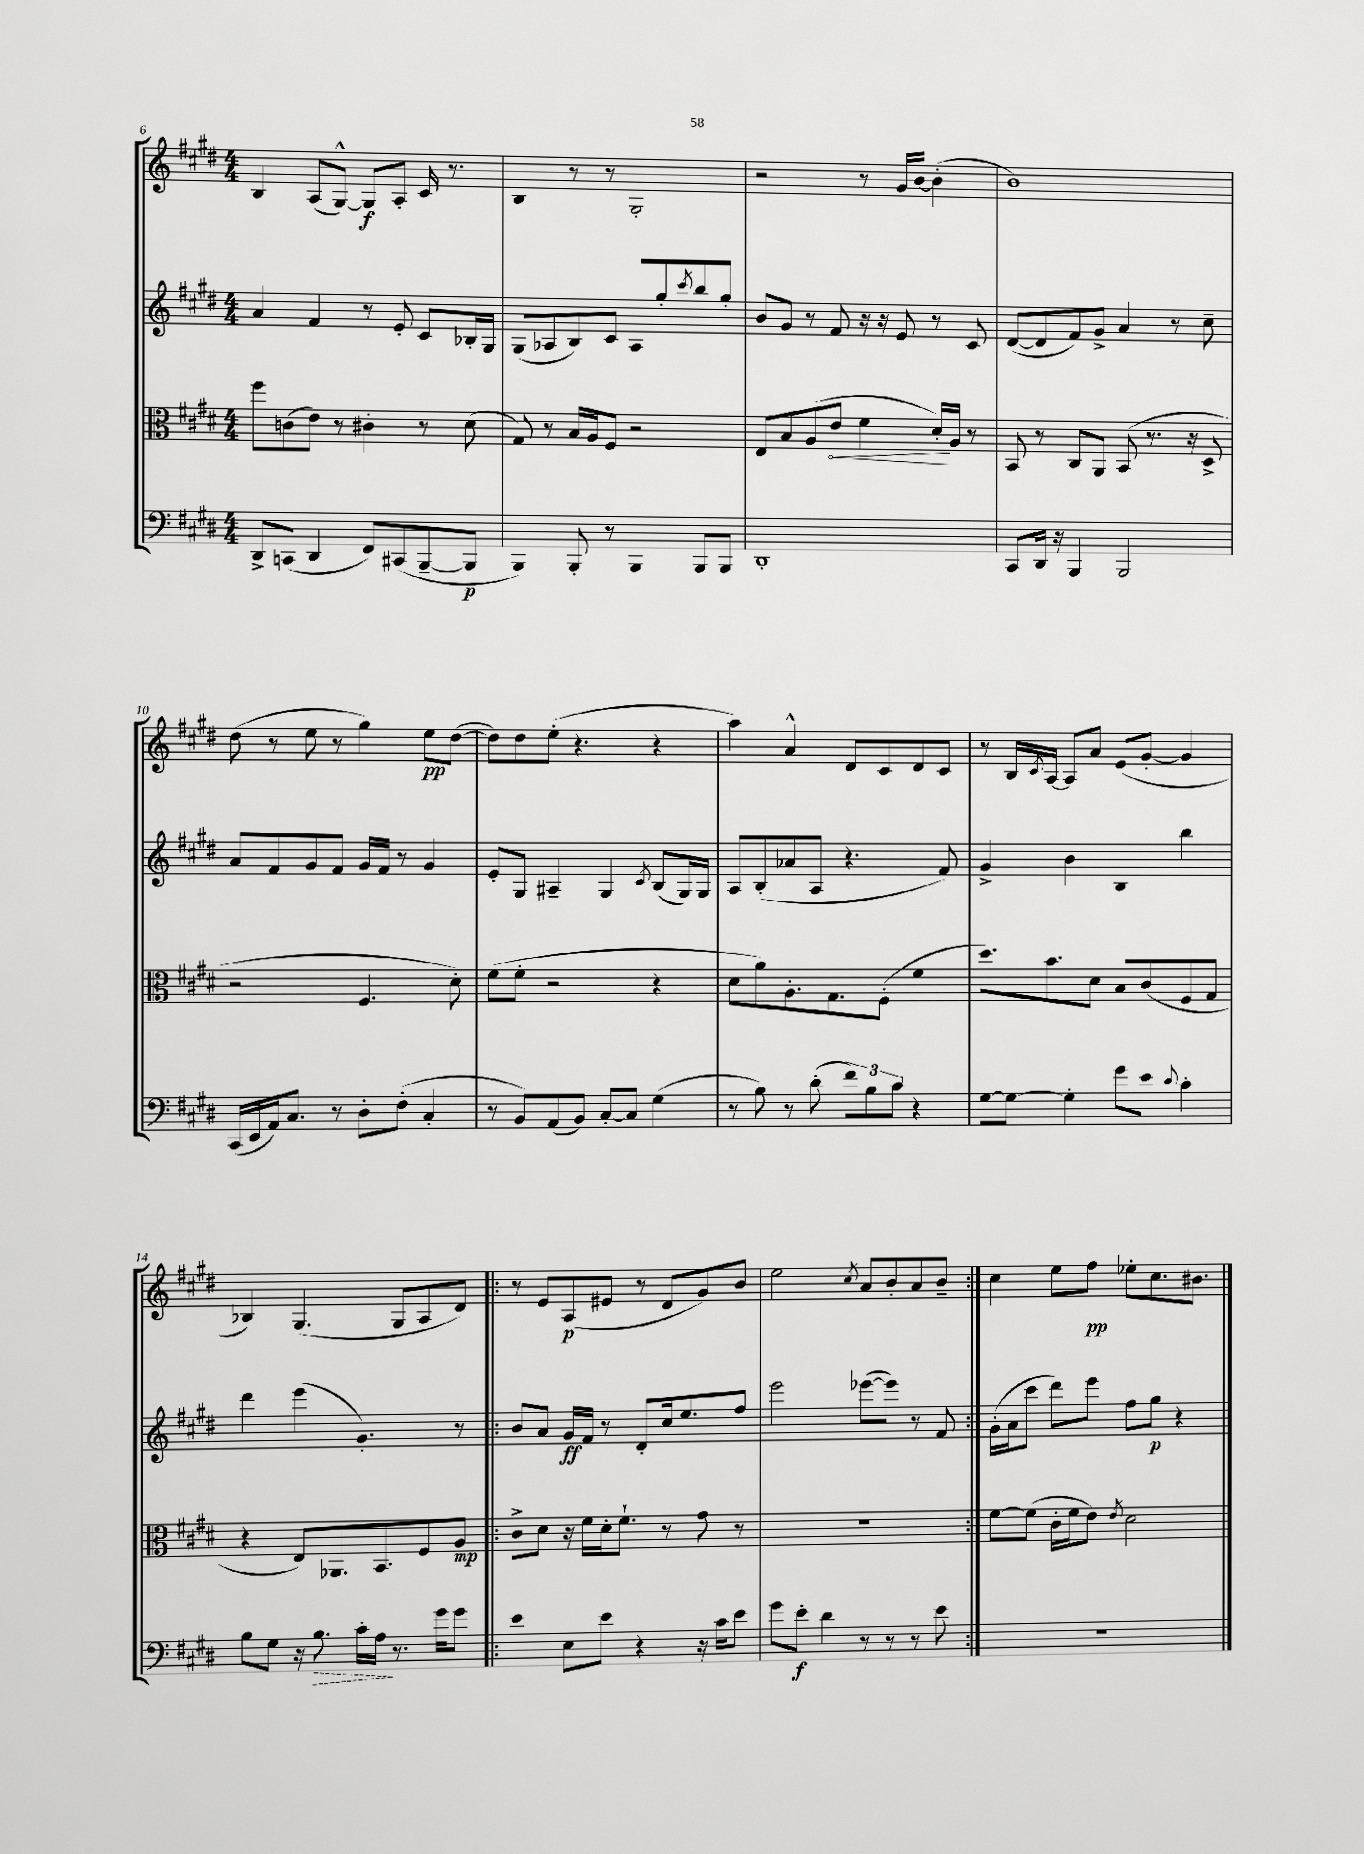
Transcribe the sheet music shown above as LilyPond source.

<<
\new StaffGroup <<
\new Staff = "s0" {
    \clef treble \key e \major \numericTimeSignature \time 4/4
    b4 a8( gis8~-^) gis8\f a8-. cis'16 r8. |
    b4 r8 r8 gis2-. |
    r2 r8 gis'16 b'16~ b'4-.( |
    b'1) |
    dis''8( r8 e''8 r8 gis''4) e''8\pp dis''8~( |
    dis''8) dis''8 e''8-.( r4. r4 |
    a''4) a'4-^ dis'8 cis'8 dis'8 cis'8 |
    r8 b16 \acciaccatura { cis'8 } a16~ a8 a'8 e'8( gis'8~-. gis'4 |
    bes4) gis4.( gis8 a8 dis'8) |
    \repeat volta 2 { r8 e'8 a8\p( eis'8 r8 dis'8 gis'8) b'8 |
    e''2 \acciaccatura { cis''8 } a'8 b'8-. a'8 b'8-- | }
    cis''4 e''8 fis''8\pp ees''8-. cis''8. bis'8. \bar "|." |
}
\new Staff = "s1" {
    \clef treble \key e \major \numericTimeSignature \time 4/4
    a'4 fis'4 r8 e'8-. cis'8 bes16-. gis16 |
    gis8( aes8 b8) cis'8 aes8 gis''8-. \acciaccatura { cis'''8 } b''8 gis''8-. |
    b'8 gis'8 r8 fis'8 r16 r16 e'8 r8 cis'8 |
    dis'8~( dis'8 fis'8) gis'8-> a'4 r8 cis''8-- |
    a'8 fis'8 gis'8 fis'8 gis'16 fis'16 r8 gis'4 |
    e'8-. gis8 ais4-- gis4 \acciaccatura { cis'8 } b8( gis16) gis16 |
    a8 b8-.( aes'8 a8 r4. fis'8) |
    gis'4-> b'4 b4 b''4 |
    dis'''4 e'''4( gis'4.-.) r8 |
    \repeat volta 2 { b'8 a'8 gis'16\ff fis'16 r8 dis'8-. cis''16 e''8. fis''8 |
    e'''2 ees'''8~( ees'''8) r8 fis'8 | }
    gis'16-.( a'16 cis'''8 dis'''8) e'''8 fis''8 gis''8\p r4 \bar "|." |
}
\new Staff = "s2" {
    \clef alto \key e \major \numericTimeSignature \time 4/4
    fis''8 c'8( e'8) r8 cis'4-. r8 dis'8( |
    gis8) r8 b16 a16 fis8 r2 |
    e8 b8 a8( \once \override Hairpin.circled-tip = ##t e'8\< fis'4 dis'16-.\!) a16 r8 |
    b,8 r8 cis8 a,8 b,8( r8. r16 dis8-> |
    r2 fis4. dis'8-.) |
    fis'8( fis'8-. r2 r4 |
    dis'8 a'8) a8.-. gis8. fis8-.( fis'4 |
    dis''8.) b'8. dis'8 b8 cis'8( fis8 gis8 |
    r4 e8) aes,8. b,8. fis8 a8\mp |
    \repeat volta 2 { cis'8-> dis'8 r16 fis'16 dis'16-. fis'8.-! r8 gis'8 r8 |
    R1 | }
    fis'8~ fis'8( cis'16-. fis'16 e'8) \acciaccatura { e'8 } dis'2 \bar "|." |
}
\new Staff = "s3" {
    \clef bass \key e \major \numericTimeSignature \time 4/4
    dis,8-> c,8( dis,4 fis,8) cis,8( b,,8~-- b,,8\p |
    b,,4) b,,8-. r8 b,,4 b,,8 b,,8 |
    dis,1-. |
    cis,8 dis,16 r16 b,,4 b,,2 |
    cis,16( e,16 a,16) cis8. r8 dis8-. fis8-.( cis4-. |
    r8 b,8) a,8( b,8) cis8~-. cis8 gis4( |
    r8 b8) r8 dis'8-.( \tuplet 3/2 { fis'8) b8 cis'8 } r4 |
    gis8~ gis8~ gis4-. gis'8 e'8 \appoggiatura { dis'8 } cis'4-. |
    b8 gis8 r16 \once \override Hairpin.style = #'dashed-line b8.\> cis'16-. a16\! r8. gis'16 gis'8 |
    \repeat volta 2 { e'4 e8 e'8 r4 r16 cis'16 e'8 |
    gis'8 e'8-.\f dis'4 r8 r8 r8 e'8 | }
    r1 \bar "|." |
}
>>
>>
\layout { \context { \Score currentBarNumber = #6 } }
